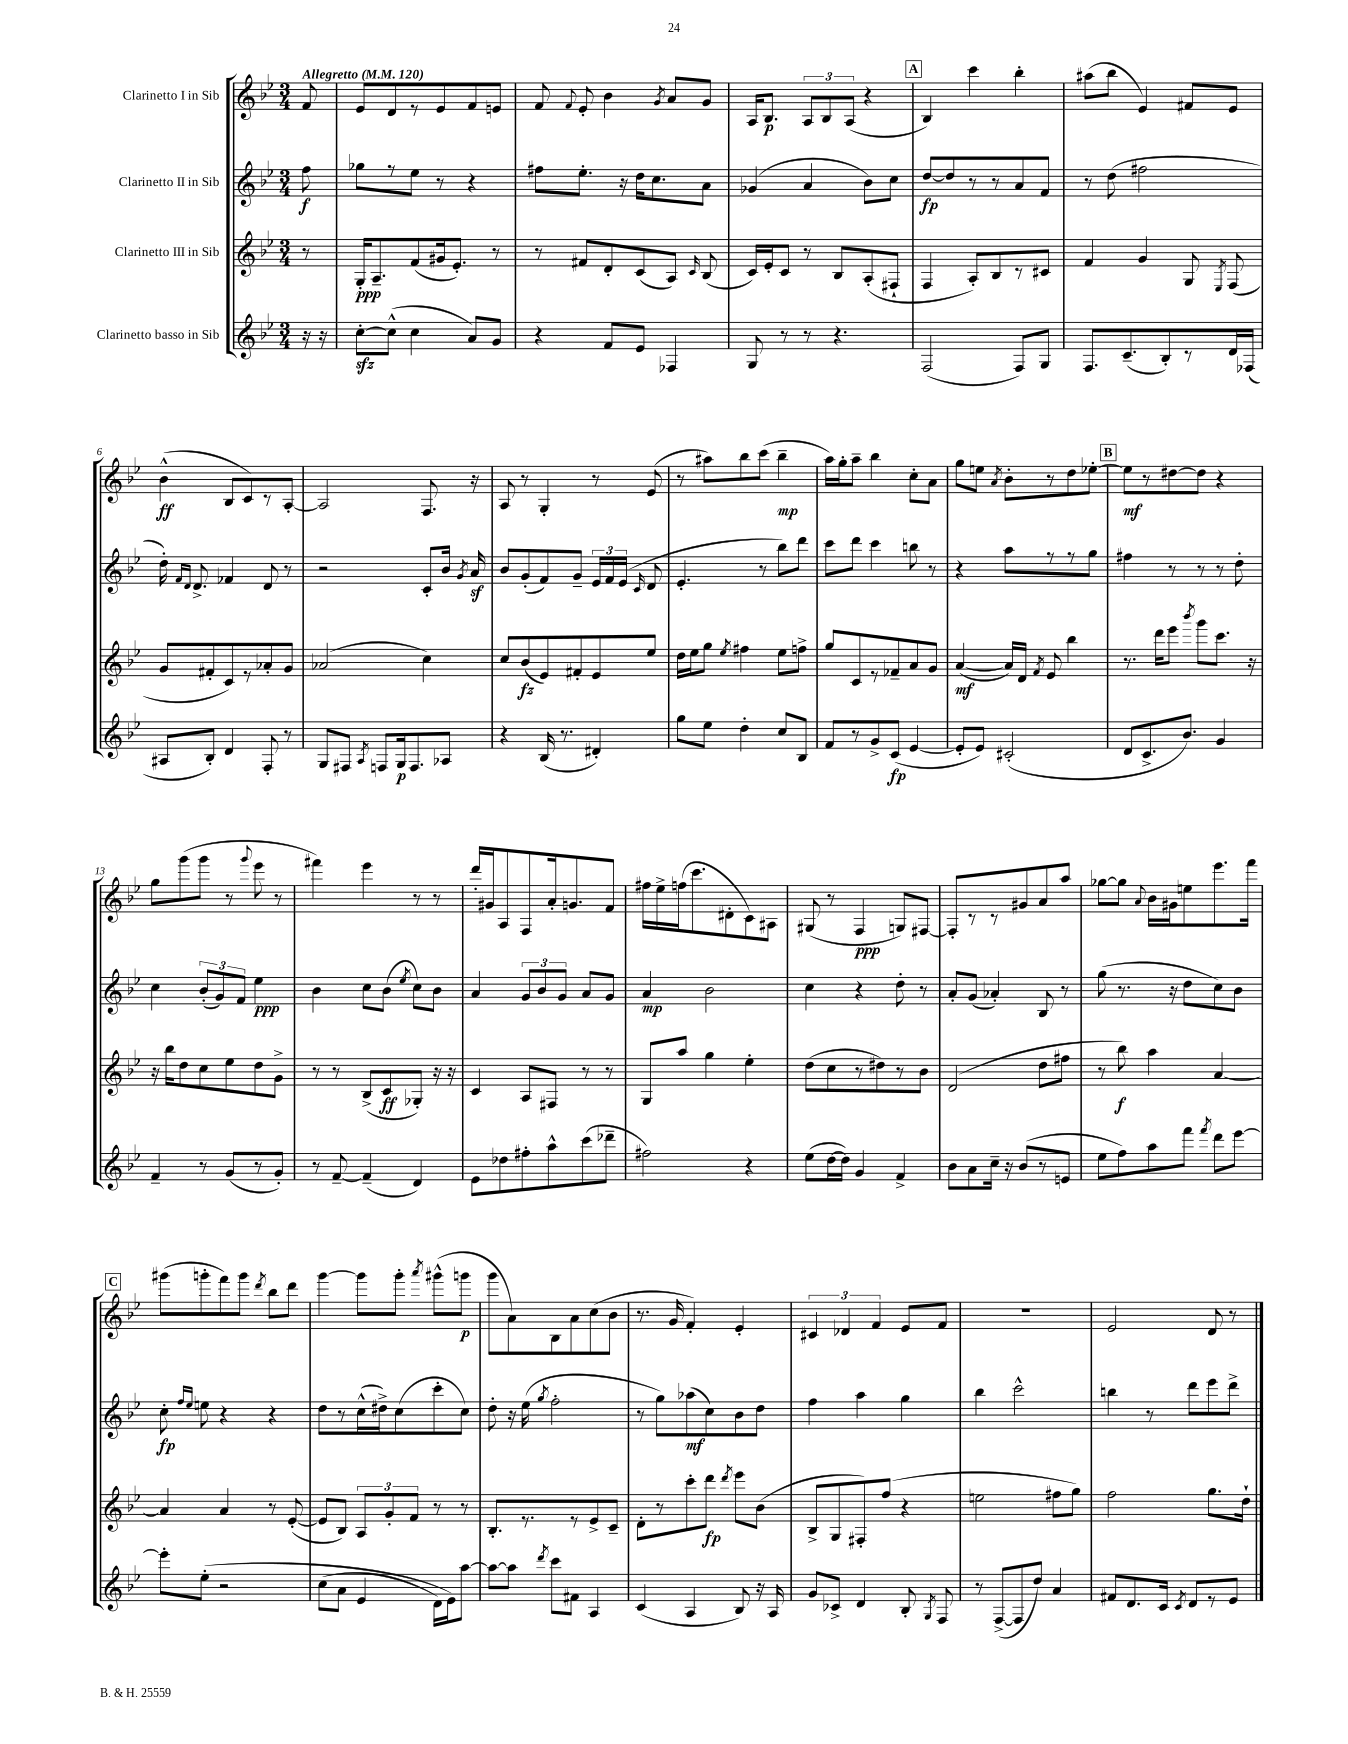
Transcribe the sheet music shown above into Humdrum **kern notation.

**kern	**dynam	**kern	**dynam	**kern	**dynam	**kern	**dynam
*part4	*part4	*part3	*part3	*part2	*part2	*part1	*part1
*staff4	*staff4	*staff3	*staff3	*staff2	*staff2	*staff1	*staff1
*I"Clarinetto basso in Sib	*	*I"Clarinetto III in Sib	*	*I"Clarinetto II in Sib	*	*I"Clarinetto I in Sib	*
*clefG2	*	*clefG2	*	*clefG2	*	*clefG2	*
*k[b-e-]	*	*k[b-e-]	*	*k[b-e-]	*	*k[b-e-]	*
*M3/4	*	*M3/4	*	*M3/4	*	*M3/4	*
*MM120	*	*MM120	*	*MM120	*	*MM120	*
=	=	=	=	=	=	=	=
!	!	!	!	!	!	!LO:TX:a:B:t=Allegretto	!
16r	.	8r	.	8ff\	f	8f/	.
16r	.	.	.	.	.	.	.
=1	=1	=1	=1	=1	=1	=1	=1
[8cczz'\L	.	16G'/KL	ppp	8gg-X\L	.	8e-/L	.
.	.	8.A~/	.	.	.	.	.
(8cc^^\J]	.	.	.	8r	.	8d/	.
4cc\	.	(8f/	.	8ee-\J	.	8r	.
.	.	16g#X/k	.	8r	.	8e-/	.
.	.	8.e-'/J)	.	.	.	.	.
8a/L)	.	.	.	4r	.	8f/	.
8g/J	.	8r	.	.	.	8en/J	.
=2	=2	=2	=2	=2	=2	=2	=2
4r	.	8r	.	8ff#X\L	.	8f/	.
.	.	.	.	.	.	8qqf/	.
.	.	8f#X/L	.	8.ee-'\J	.	8e-'/	.
8f/L	.	8d'/	.	.	.	4b-\	.
.	.	.	.	16r	.	.	.
8e-/J	.	(8c/	.	16dd\KL	.	.	.
.	.	.	.	8.cc\	.	.	.
.	.	.	.	.	.	8qg/	.
4F-X/	.	8A/J)	.	.	.	8a/L	.
.	.	16qqc/	.	.	.	.	.
.	.	(8B-/	.	8a\J	.	8g/J	.
=3	=3	=3	=3	=3	=3	=3	=3
8G/	.	16c/LL)	.	(4g-X/	.	16A/KL	.
.	.	16e-'/J	.	.	.	8.B-/J	p
8r	.	8c/J	.	.	.	.	.
8r	.	8r	.	4a/	.	12A/L	.
.	.	.	.	.	.	12B-/	.
4.r	.	8B-/L	.	.	.	.	.
.	.	.	.	.	.	(12A/J	.
.	.	(8A'/	.	8b-\L)	.	4r	.
.	.	8F#X`/J	.	8cc\J	.	.	.
!!LO:REH:place=s1:t=A
=4	=4	=4	=4	=4	=4	=4	=4
(2F/	.	4F/	.	[8dd/L	fp	4B-/)	.
.	.	.	.	8dd/]	.	.	.
.	.	8A'/L)	.	8r	.	4ccc\	.
.	.	8B-/	.	8r	.	.	.
8F/L)	.	8r	.	8a/	.	4bb-'\	.
8G/J	.	8c#X/J	.	8f/J	.	.	.
=5	=5	=5	=5	=5	=5	=5	=5
8.F/L	.	4f/	.	8r	.	(8aa#X\L	.
.	.	.	.	(8dd\	.	8bb-\J	.
(8.c~/	.	.	.	.	.	.	.
.	.	4g/	.	2ff#X\	.	4e-/)	.
8B-'/)	.	.	.	.	.	.	.
8r	.	8G/	.	.	.	8f#X/L	.
.	.	8qE-/	.	.	.	.	.
16d/L	.	(8F/	.	.	.	8e-/J	.
(16F-X/JJ	.	.	.	.	.	.	.
!!LO:LB:g=z
=6	=6	=6	=6	=6	=6	=6	=6
8A#X/L	.	8g/L	.	16dd'\)	.	(4b-^^\	ff
.	.	.	.	16qqf/LL	.	.	.
.	.	.	.	16qqd/JJ	.	.	.
.	.	.	.	8.d^/	.	.	.
8B-'/J)	.	8f#X'/	.	.	.	.	.
4d/	.	8c/)	.	4f-X/	.	8B-/L	.
.	.	8r	.	.	.	8c/)	.
8F'/	.	8a-X'/	.	8d/	.	8r	.
8r	.	8g/J	.	8r	.	[8A'/J	.
=7	=7	=7	=7	=7	=7	=7	=7
8G/L	.	(2a-X/	.	2r	.	2A/]	.
8F#X/J	.	.	.	.	.	.	.
8qA/	.	.	.	.	.	.	.
8Fn/L	.	.	.	.	.	.	.
16G/k	p	.	.	.	.	.	.
8.F/	.	.	.	.	.	.	.
.	.	4cc\)	.	8c'/L	.	8.F/	.
8A-X/J	.	.	.	16b-/Jk	.	.	.
.	.	.	.	8qg/	.	.	.
.	.	.	.	16az/	.	16r	.
=8	=8	=8	=8	=8	=8	=8	=8
4r	.	8cc/L	.	8b-/L	.	8A/	.
.	.	(8b-/	fz	(8g'/	.	8r	.
(16B-/	.	8e-/)	.	8f/)	.	4G'/	.
8.r	.	.	.	.	.	.	.
.	.	8f#X'/	.	8g~/J	.	.	.
4d#X'/)	.	8e-/	.	24e-/LL	.	8r	.
.	.	.	.	24f/	.	.	.
.	.	.	.	(24e-/JJ	.	.	.
.	.	.	.	16qqc/	.	.	.
.	.	8ee-/J	.	8d/	.	(8e-/	.
=9	=9	=9	=9	=9	=9	=9	=9
8gg\L	.	16dd\LL	.	4.e-'/	.	8r	.
.	.	16ee-\J	.	.	.	.	.
8ee-\J	.	8gg\J	.	.	.	8aa#X\L)	.
.	.	8qee-/	.	.	.	.	.
4dd'\	.	4ff#X\	.	.	.	8bb-\	.
.	.	.	.	8r	.	(8ccc\J	.
8cc/L	.	8ee-\L	.	8bb-\L)	.	4bb-~\	mp
8B-/J	.	8ffn^\J	.	8ddd\J	.	.	.
=10	=10	=10	=10	=10	=10	=10	=10
8f/L	.	8gg/L	.	8ccc\L	.	16aa\LL)	.
.	.	.	.	.	.	16gg'\J	.
8r	.	8c/	.	8ddd\J	.	8aa~\J	.
8g^/	.	8r	.	4ccc\	.	4bb-\	.
(8c/J	fp	8f-X~/	.	.	.	.	.
[4e-/	.	8a/	.	8bbn\	.	8cc'\L	.
.	.	8g/J	.	8r	.	8a\J	.
=11	=11	=11	=11	=11	=11	=11	=11
8e-'/L]	.	([4a/	mf	4r	.	8gg\L	.
8e-/J)	.	.	.	.	.	8een\J	.
.	.	.	.	.	.	8qa/	.
(2c#X'/	.	16a/LL])	.	8aa\L	.	8b-'\L	.
.	.	16d/JJ	.	.	.	.	.
.	.	8qf/	.	.	.	.	.
.	.	8e-/	.	8r	.	8r	.
.	.	4bb-\	.	8r	.	8dd\	.
.	.	.	.	8gg\J	.	[8ee-X'\J	.
!!LO:REH:place=s1:t=B
=12	=12	=12	=12	=12	=12	=12	=12
8d/L	.	8.r	.	4ff#X\	.	8ee-\L]	mf
8.c^/	.	.	.	.	.	8r	.
.	.	16ddd\KL	.	.	.	.	.
.	.	8eee-\J	.	8r	.	[8dd#X\	.
8.b-/J)	.	.	.	.	.	.	.
.	.	8qbbb-/	.	.	.	.	.
.	.	8ggg\L	.	8r	.	8dd#\J]	.
4g/	.	8.ccc\J	.	8r	.	4r	.
.	.	.	.	8dd'\	.	.	.
.	.	16r	.	.	.	.	.
!!LO:LB:g=z
=13	=13	=13	=13	=13	=13	=13	=13
4f~/	.	16r	.	4cc\	.	8gg\L	.
.	.	16bb-\KL	.	.	.	.	.
.	.	8dd\	.	.	.	(8ggg\	.
8r	.	8cc\	.	(12b-'/L	.	8ggg\J	.
.	.	.	.	12g/)	.	.	.
(8g/L	.	8ee-\	.	.	.	8r	.
.	.	.	.	12f/J	.	.	.
.	.	.	.	.	.	8qqggg/	.
8r	.	8dd\	.	4ee-\	ppp	8eee-\	.
8g'/J)	.	8g^\J	.	.	.	8r	.
=14	=14	=14	=14	=14	=14	=14	=14
8r	.	8r	.	4b-\	.	4fff#X\)	.
[8f~/	.	8r	.	.	.	.	.
(4f~/]	.	(8B-^/L	.	8cc\L	.	4eee-\	.
.	.	8c/	ff	(8b-\J	.	.	.
.	.	.	.	8qee-/	.	.	.
4d/)	.	8G-X'/J)	.	8cc\L)	.	8r	.
.	.	16r	.	8b-\J	.	8r	.
.	.	16r	.	.	.	.	.
=15	=15	=15	=15	=15	=15	=15	=15
8e-\L	.	4c/	.	4a/	.	16ddd'/LL	.
.	.	.	.	.	.	16g#X/J	.
8dd-X\	.	.	.	.	.	8A/	.
8ff#X'\	.	8A/L	.	12g/L	.	8F/	.
.	.	.	.	12b-/	.	.	.
8aa^^\	.	8F#X/J	.	.	.	16a'/k	.
.	.	.	.	12g/J	.	.	.
.	.	.	.	.	.	8.gn/	.
(8ccc\	.	8r	.	8a/L	.	.	.
8ddd-X~\J	.	8r	.	8g/J	.	8f/J	.
=16	=16	=16	=16	=16	=16	=16	=16
2ff#X\)	.	8G/L	.	4a/	mp	16ff#X\LL	.
.	.	.	.	.	.	16ee-^\	.
.	.	8aa/J	.	.	.	(16ffn\J	.
.	.	.	.	.	.	8.ccc\	.
.	.	4gg\	.	2b-\	.	.	.
.	.	.	.	.	.	8d#X'\	.
4r	.	4ee-'\	.	.	.	8c\)	.
.	.	.	.	.	.	8A#X\J	.
=17	=17	=17	=17	=17	=17	=17	=17
(8ee-\L	.	(8dd\L	.	4cc\	.	(8G#X/	.
[16dd\L	.	8cc\	.	.	.	8r	.
16dd\JJ])	.	.	.	.	.	.	.
4g/	.	8r	.	4r	.	4F/	ppp
.	.	8dd#X\)	.	.	.	.	.
4f^/	.	8r	.	8dd'\	.	8Gn/L)	.
.	.	8b-\J	.	8r	.	[8F#X/J	.
=18	=18	=18	=18	=18	=18	=18	=18
8b-\L	.	(2d/	.	8a'/L	.	8F#'/L]	.
8a\	.	.	.	(8g/J	.	8r	.
16cc~\Jk	.	.	.	4a-X'/)	.	8r	.
16r	.	.	.	.	.	.	.
(8b-/L	.	.	.	.	.	8g#X/	.
8r	.	8dd\L	.	8B-/	.	8a/	.
8en/J	.	8ff#X\J	.	8r	.	8aa/J	.
=19	=19	=19	=19	=19	=19	=19	=19
8ee-\L	.	8r	.	(8gg\	.	[8gg-X\L	.
8ff\)	.	8bb-\)	f	8.r	.	8gg-\J]	.
.	.	.	.	.	.	8qqa/	.
8aa\	.	4aa\	.	.	.	16b-\LL	.
.	.	.	.	16r	.	16g#X\J	.
8fff\J	.	.	.	8dd\L	.	8een\	.
8qfff/	.	.	.	.	.	.	.
8ddd\L	.	[4a/	.	8cc\)	.	8.eee-\	.
[8eee-\J	.	.	.	8b-\J	.	.	.
.	.	.	.	.	.	16fff\Jk	.
!!LO:LB:g=z
!!LO:REH:place=s1:t=C
=20	=20	=20	=20	=20	=20	=20	=20
8eee-'\L]	.	4a/]	.	8cc'\	fp	(8ggg#X\L	.
.	.	.	.	16qqff/LL	.	.	.
.	.	.	.	16qqee-/JJ	.	.	.
(8ee-'\J	.	.	.	8een\	.	8gggn'\	.
2r	.	4a/	.	4r	.	8fff\)	.
.	.	.	.	.	.	8ggg\J	.
.	.	.	.	.	.	8qddd/	.
.	.	8r	.	4r	.	8bb-\L	.
.	.	([8e-'/	.	.	.	8ddd\J	.
=21	=21	=21	=21	=21	=21	=21	=21
(8cc\L	.	8e-/L]	.	8dd\L	.	[4ggg\	.
8a\J	.	8B-/J)	.	8r	.	.	.
4e-/	.	12A/L	.	(16cc^^\L	.	8ggg\L]	.
.	.	.	.	16dd#X^\J)	.	.	.
.	.	12g'/	.	.	.	.	.
.	.	.	.	(8cc\	.	8ggg'\J	.
.	.	12f/J	.	.	.	.	.
.	.	.	.	.	.	8qaaa/	.
16d\LL)	.	8r	.	8ccc'\	.	(8ggg#X^^\L	.
16e-\J)	.	.	.	.	.	.	.
[8aa\J	.	8r	.	8cc\J)	.	8gggn\J	p
=22	=22	=22	=22	=22	=22	=22	=22
8aa\L_	.	8.B-'/L	.	8dd'\	.	8ggg\L	.
8aa\J]	.	.	.	16r	.	8a\)	.
.	.	8.r	.	(16ee-\	.	.	.
8qddd/	.	.	.	8qgg/	.	.	.
8ccc\L	.	.	.	2ff'\	.	8B-\	.
8f#X\J	.	8r	.	.	.	8a\	.
4A/	.	8e-^/	.	.	.	(8cc\	.
.	.	8c~/J	.	.	.	8b-\J	.
=23	=23	=23	=23	=23	=23	=23	=23
(4c/	.	8d'\L	.	8r	.	8.r	.
.	.	8r	.	8gg\L)	.	.	.
.	.	.	.	.	.	16g/	.
4A/	.	8ccc'\	.	(8aa-X\	mf	4f'/)	.
.	.	8ddd\J	fp	8cc\)	.	.	.
.	.	8qddd/	.	.	.	.	.
8B-/)	.	8eee-\L	.	8b-\	.	4e-'/	.
16r	.	(8b-\J	.	8dd\J	.	.	.
16A/	.	.	.	.	.	.	.
=24	=24	=24	=24	=24	=24	=24	=24
8g/L	.	8B-^/L	.	4ff\	.	6c#X/	.
8c-X^/J	.	8G/	.	.	.	.	.
.	.	.	.	.	.	6d-X/	.
4d/	.	8F#X'/)	.	4aa\	.	.	.
.	.	.	.	.	.	6f/	.
.	.	(8ff/J	.	.	.	.	.
8B-'/	.	4r	.	4gg\	.	8e-/L	.
8qG/	.	.	.	.	.	.	.
8F/	.	.	.	.	.	8f/J	.
=25	=25	=25	=25	=25	=25	=25	=25
8r	.	2een\	.	4bb-\	.	2.r	.
([8F^/L	.	.	.	.	.	.	.
8F/]	.	.	.	2ccc^^\	.	.	.
8dd/J)	.	.	.	.	.	.	.
4a/	.	8ff#X\L	.	.	.	.	.
.	.	8gg\J)	.	.	.	.	.
=26	=26	=26	=26	=26	=26	=26	=26
8f#X/L	.	2ff\	.	4bbn\	.	2e-/	.
8.d/	.	.	.	.	.	.	.
.	.	.	.	8r	.	.	.
16c/Jk	.	.	.	.	.	.	.
8qc/	.	.	.	.	.	.	.
8d/L	.	.	.	8ddd\L	.	.	.
8r	.	8.gg\L	.	8eee-\	.	8d/	.
8e-/J	.	.	.	8ddd^\J	.	8r	.
.	.	16dd`\Jk	.	.	.	.	.
==	==	==	==	==	==	==	==
*-	*-	*-	*-	*-	*-	*-	*-
